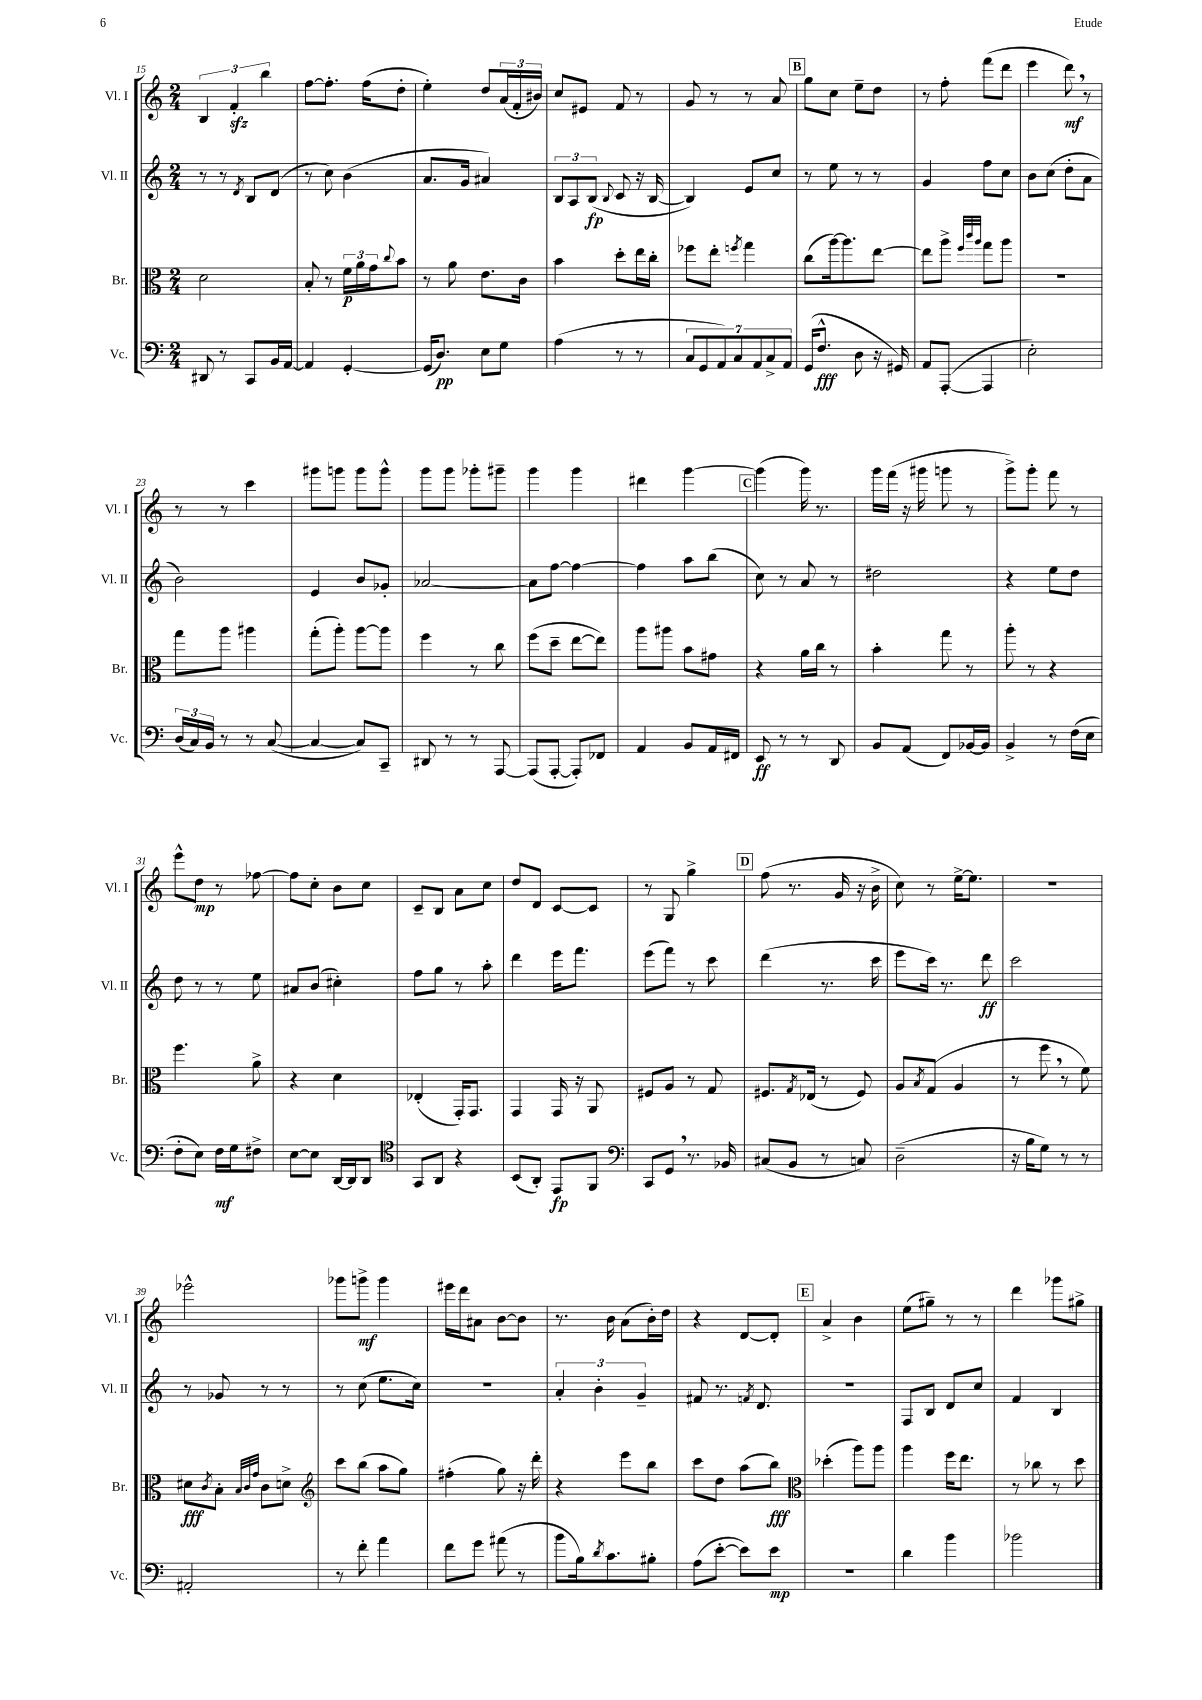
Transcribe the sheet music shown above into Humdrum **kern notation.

**kern	**dynam	**kern	**dynam	**kern	**dynam	**kern	**dynam
*part4	*part4	*part3	*part3	*part2	*part2	*part1	*part1
*staff4	*staff4	*staff3	*staff3	*staff2	*staff2	*staff1	*staff1
*I"Vc.	*	*I"Br.	*	*I"Vl. II	*	*I"Vl. I	*
*I'Vc.	*	*I'Br.	*	*I'Vl. II	*	*I'Vl. I	*
*clefF4	*	*clefC3	*	*clefG2	*	*clefG2	*
*k[]	*	*k[]	*	*k[]	*	*k[]	*
*M2/4	*	*M2/4	*	*M2/4	*	*M2/4	*
=15	=15	=15	=15	=15	=15	=15	=15
8DD#X/	.	2d\	.	8r	.	6B/	.
8r	.	.	.	8r	.	.	.
.	.	.	.	.	.	6fzz'/	.
.	.	.	.	8qd/	.	.	.
8CC/L	.	.	.	8B/L	.	.	.
.	.	.	.	.	.	6bb\	.
16BB/L	.	.	.	(8d/J	.	.	.
[16AA/JJ	.	.	.	.	.	.	.
=16	=16	=16	=16	=16	=16	=16	=16
4AA/]	.	8B'/	.	8r	.	[8ff\L	.
.	.	8r	.	8cc\)	.	8.ff'\J]	.
[4GG'/	.	24f\LL	p	(4b\	.	.	.
.	.	24a\	.	.	.	.	.
.	.	.	.	.	.	(16ff\KL	.
.	.	24g\J	.	.	.	.	.
.	.	8qqcc/	.	.	.	.	.
.	.	8b\J	.	.	.	8dd'\J	.
=17	=17	=17	=17	=17	=17	=17	=17
(16GG/KL]	.	8r	.	8.a/L	.	4ee'\)	.
8.D/J)	pp	.	.	.	.	.	.
.	.	8a\	.	.	.	.	.
.	.	.	.	16g/Jk	.	.	.
8E\L	.	8.e\L	.	4a#X/)	.	8dd/L	.
8G\J	.	.	.	.	.	(24a/L	.
.	.	.	.	.	.	24f'/	.
.	.	16c\Jk	.	.	.	.	.
.	.	.	.	.	.	24b#X/JJ)	.
=18	=18	=18	=18	=18	=18	=18	=18
(4A\	.	4b\	.	12B/L	.	8cc/L	.
.	.	.	.	12A/	.	.	.
.	.	.	.	.	.	8e#X/J	.
.	.	.	.	(12B/J	fp	.	.
.	.	.	.	8qqB/	.	.	.
8r	.	8dd'\L	.	8c/	.	8f/	.
8r	.	16ee\L	.	16r	.	8r	.
.	.	16cc'\JJ	.	[16B/	.	.	.
=19	=19	=19	=19	=19	=19	=19	=19
14C/L	.	8ff-X\L	.	4B/])	.	8g/	.
14GG/	.	.	.	.	.	.	.
.	.	8ee'\J	.	.	.	8r	.
14AA/)	.	.	.	.	.	.	.
14C/	.	.	.	.	.	.	.
.	.	8qffn/	.	.	.	.	.
.	.	4gg\	.	8e/L	.	8r	.
14AA/	.	.	.	.	.	.	.
14C^/	.	.	.	.	.	.	.
.	.	.	.	8cc/J	.	8a/	.
14AA/J	.	.	.	.	.	.	.
!!LO:REH:place=s1:t=B
=20	=20	=20	=20	=20	=20	=20	=20
(16GG/KL	.	(8cc\L	.	8r	.	8gg\L	.
8.F^^/J	fff	.	.	.	.	.	.
.	.	[16aa\k)	.	8ee\	.	8cc\J	.
.	.	8.aa\]	.	.	.	.	.
8D\	.	.	.	8r	.	8ee~\L	.
16r	.	[8ee\J	.	8r	.	8dd\J	.
16GG#X/)	.	.	.	.	.	.	.
=21	=21	=21	=21	=21	=21	=21	=21
8AA/L	.	8ee\L]	.	4g/	.	8r	.
([8AAA'/J	.	8aa^\J	.	.	.	8ff'\	.
.	.	32qqff/LLL	.	.	.	.	.
.	.	32qqccc/	.	.	.	.	.
.	.	32qqaa/JJJ	.	.	.	.	.
4AAA/]	.	8gg\L	.	8ff\L	.	(8fff\L	.
.	.	8aa\J	.	8cc\J	.	8ddd\J	.
=22	=22	=22	=22	=22	=22	=22	=22
2E'\)	.	2r	.	8b\L	.	4eee\	.
.	.	.	.	(8cc\J	.	.	.
.	.	.	.	8dd'\L	.	8ddd,\)	mf
.	.	.	.	8a\J	.	8r	.
!!LO:LB:g=z
=23	=23	=23	=23	=23	=23	=23	=23
(24D/LL	.	8gg\L	.	2b\)	.	8r	.
24C/)	.	.	.	.	.	.	.
24BB/JJ	.	.	.	.	.	.	.
8r	.	8aa\J	.	.	.	8r	.
8r	.	4aa#X\	.	.	.	4ccc\	.
([8C/	.	.	.	.	.	.	.
=24	=24	=24	=24	=24	=24	=24	=24
4C/_	.	(8gg'\L	.	4e/	.	8ggg#X\L	.
.	.	8aa'\J)	.	.	.	8gggn\J	.
8C/L])	.	[8aa\L	.	8b/L	.	8ggg\L	.
8CC~/J	.	8aa\J]	.	8g-X'/J	.	8ggg^^\J	.
=25	=25	=25	=25	=25	=25	=25	=25
8DD#X/	.	4ff\	.	[2a-X/	.	8ggg\L	.
8r	.	.	.	.	.	8ggg\J	.
8r	.	8r	.	.	.	8ggg-X'\L	.
[8AAA/	.	8cc\	.	.	.	8ggg#X~\J	.
=26	=26	=26	=26	=26	=26	=26	=26
(8AAA/L]	.	(8ff\L	.	8a-\L]	.	4ggg\	.
[8AAA'/J	.	8dd~\J	.	[8ff\J	.	.	.
8AAA'/L])	.	[8ee\L	.	4ff\_	.	4ggg\	.
8FF-X/J	.	8ee\J])	.	.	.	.	.
=27	=27	=27	=27	=27	=27	=27	=27
4AA/	.	8aa\L	.	4ff\]	.	4ddd#X\	.
.	.	8aa#X\J	.	.	.	.	.
8BB/L	.	8b\L	.	8aa\L	.	[4ggg\	.
16AA/L	.	8g#X\J	.	(8bb\J	.	.	.
16FF#X/JJ	.	.	.	.	.	.	.
!!LO:REH:place=s1:t=C
=28	=28	=28	=28	=28	=28	=28	=28
8EE/	ff	4r	.	8cc\)	.	(4ggg\]	.
8r	.	.	.	8r	.	.	.
8r	.	16a\LL	.	8a/	.	16ggg\)	.
.	.	16cc\JJ	.	.	.	8.r	.
8DD/	.	8r	.	8r	.	.	.
=29	=29	=29	=29	=29	=29	=29	=29
8BB/L	.	4b'\	.	2dd#X\	.	16ggg\LL	.
.	.	.	.	.	.	(16fff\JJ	.
(8AA/J	.	.	.	.	.	16r	.
.	.	.	.	.	.	16ggg#X\	.
8FF/L)	.	8gg\	.	.	.	8gggn\	.
[16BB-X/L	.	8r	.	.	.	8r	.
16BB-/JJ]	.	.	.	.	.	.	.
=30	=30	=30	=30	=30	=30	=30	=30
4BB^/	.	8aa'\	.	4r	.	8ggg^\L)	.
.	.	8r	.	.	.	8ggg'\J	.
8r	.	4r	.	8ee\L	.	8fff\	.
(16F\LL	.	.	.	8dd\J	.	8r	.
16E\JJ	.	.	.	.	.	.	.
!!LO:LB:g=z
=31	=31	=31	=31	=31	=31	=31	=31
8F'\L	.	4.ff\	.	8dd\	.	8eee^^\L	.
8E\J)	.	.	.	8r	.	8dd\J	mp
16F\LL	mf	.	.	8r	.	8r	.
16G\J	.	.	.	.	.	.	.
8F#X^\J	.	8a^\	.	8ee\	.	[8ff-X\	.
=32	=32	=32	=32	=32	=32	=32	=32
[8E\L	.	4r	.	8a#X/L	.	8ff-\L]	.
8E\J]	.	.	.	(8b/J	.	8cc'\J	.
[16DD/LL	.	4d\	.	4cc#X'\)	.	8b\L	.
16DD/J]	.	.	.	.	.	.	.
8DD/J	.	.	.	.	.	8cc\J	.
=33	=33	=33	=33	=33	=33	=33	=33
*clefC4	*	*	*	*	*	*	*
8GG/L	.	(4E-X'/	.	8ff\L	.	8c~/L	.
8AA/J	.	.	.	8gg\J	.	8B/J	.
4r	.	16GG'/KL)	.	8r	.	8a\L	.
.	.	8.GG/J	.	.	.	.	.
.	.	.	.	8aa'\	.	8cc\J	.
=34	=34	=34	=34	=34	=34	=34	=34
(8BB/L	.	4GG/	.	4ddd\	.	8dd/L	.
8AA'/J)	.	.	.	.	.	8d/J	.
8EE/L	fp	16GG/	.	16eee\KL	.	[8c/L	.
.	.	16r	.	8.fff\J	.	.	.
8FF/J	.	8AA/	.	.	.	8c/J]	.
=35	=35	=35	=35	=35	=35	=35	=35
*clefF4	*	*	*	*	*	*	*
8CC/L	.	8F#X/L	.	(8eee\L	.	8r	.
8GG,/J	.	8A/J	.	8fff\J)	.	8G/	.
8.r	.	8r	.	8r	.	4gg^\	.
.	.	8G/	.	8ccc\	.	.	.
16BB-X/	.	.	.	.	.	.	.
!!LO:REH:place=s1:t=D
=36	=36	=36	=36	=36	=36	=36	=36
(8C#X/L	.	8.F#X/L	.	(4ddd\	.	(8ff\	.
8BB/J	.	.	.	.	.	8.r	.
.	.	8qG/	.	.	.	.	.
.	.	(16E-X/Jk	.	.	.	.	.
8r	.	8r	.	8.r	.	.	.
.	.	.	.	.	.	16g/	.
8Cn/)	.	8F#/)	.	.	.	16r	.
.	.	.	.	16ccc\	.	16b^\	.
=37	=37	=37	=37	=37	=37	=37	=37
(2D~\	.	8A/L	.	8eee\L	.	8cc\)	.
.	.	8qB/	.	.	.	.	.
.	.	(8G/J	.	16ccc\Jk)	.	8r	.
.	.	.	.	8.r	.	.	.
.	.	4A/	.	.	.	[16ee^\KL	.
.	.	.	.	.	.	8.ee\J]	.
.	.	.	.	8ddd\	ff	.	.
=38	=38	=38	=38	=38	=38	=38	=38
16r	.	8r	.	2ccc\	.	2r	.
16B\KL	.	.	.	.	.	.	.
8G\J)	.	8ff,\	.	.	.	.	.
8r	.	8r	.	.	.	.	.
8r	.	8f\)	.	.	.	.	.
!!LO:LB:g=z
=39	=39	=39	=39	=39	=39	=39	=39
2AA#X'/	.	8d#X\L	fff	8r	.	2eee-X^^\	.
.	.	8qc/	.	.	.	.	.
.	.	8B'\J	.	8g-X/	.	.	.
.	.	32qqB/LLL	.	.	.	.	.
.	.	32qqc/	.	.	.	.	.
.	.	32qqg/JJJ	.	.	.	.	.
.	.	8c\L	.	8r	.	.	.
.	.	8dn^\J	.	8r	.	.	.
=40	=40	=40	=40	=40	=40	=40	=40
*	*	*clefG2	*	*	*	*	*
8r	.	8ccc\L	.	8r	.	8ggg-X\L	.
8f'\	.	(8bb\J	.	(8cc\	.	8gggn^\J	mf
4a\	.	8aa\L	.	8.ee\L	.	4ggg\	.
.	.	8gg\J)	.	.	.	.	.
.	.	.	.	16cc\Jk)	.	.	.
=41	=41	=41	=41	=41	=41	=41	=41
8f\L	.	(4ff#X'\	.	2r	.	16eee#X\LL	.
.	.	.	.	.	.	16ddd\J	.
8g\J	.	.	.	.	.	8a#X\J	.
(8a#X\	.	8gg\)	.	.	.	[8b\L	.
8r	.	16r	.	.	.	8b\J]	.
.	.	16ddd'\	.	.	.	.	.
=42	=42	=42	=42	=42	=42	=42	=42
8b\L	.	4r	.	6a'/	.	8.r	.
16B\k)	.	.	.	.	.	.	.
.	.	.	.	6b'\	.	.	.
8qd/	.	.	.	.	.	.	.
8.c\	.	.	.	.	.	16b\	.
.	.	8eee\L	.	.	.	(8a\L	.
.	.	.	.	6g~/	.	.	.
8B#X'\J	.	8bb\J	.	.	.	16b'\L)	.
.	.	.	.	.	.	16dd\JJ	.
=43	=43	=43	=43	=43	=43	=43	=43
(8A\L	.	8ccc\L	.	8f#X/	.	4r	.
[8e'\J	.	8dd\J	.	8.r	.	.	.
8e\L])	.	(8aa\L	.	.	.	[8d/L	.
.	.	.	.	8qfn/	.	.	.
.	.	.	.	8.d/	.	.	.
8e\J	mp	8bb\J)	fff	.	.	8d'/J]	.
!!LO:REH:place=s1:t=E
=44	=44	=44	=44	=44	=44	=44	=44
*	*	*clefC3	*	*	*	*	*
2r	.	(4dd-X'\	.	2r	.	4a^/	.
.	.	8aa\L)	.	.	.	4b\	.
.	.	8aa\J	.	.	.	.	.
=45	=45	=45	=45	=45	=45	=45	=45
4d\	.	4aa\	.	8F/L	.	(8ee\L	.
.	.	.	.	8B/J	.	8gg#X~\J)	.
4b\	.	16ff\KL	.	8d/L	.	8r	.
.	.	8.ee\J	.	.	.	.	.
.	.	.	.	8cc/J	.	8r	.
=46	=46	=46	=46	=46	=46	=46	=46
2b-X\	.	8r	.	4f/	.	4ddd\	.
.	.	8cc-X\	.	.	.	.	.
.	.	8r	.	4B/	.	8ggg-X\L	.
.	.	8dd\	.	.	.	8gg#X^\J	.
==	==	==	==	==	==	==	==
*-	*-	*-	*-	*-	*-	*-	*-
